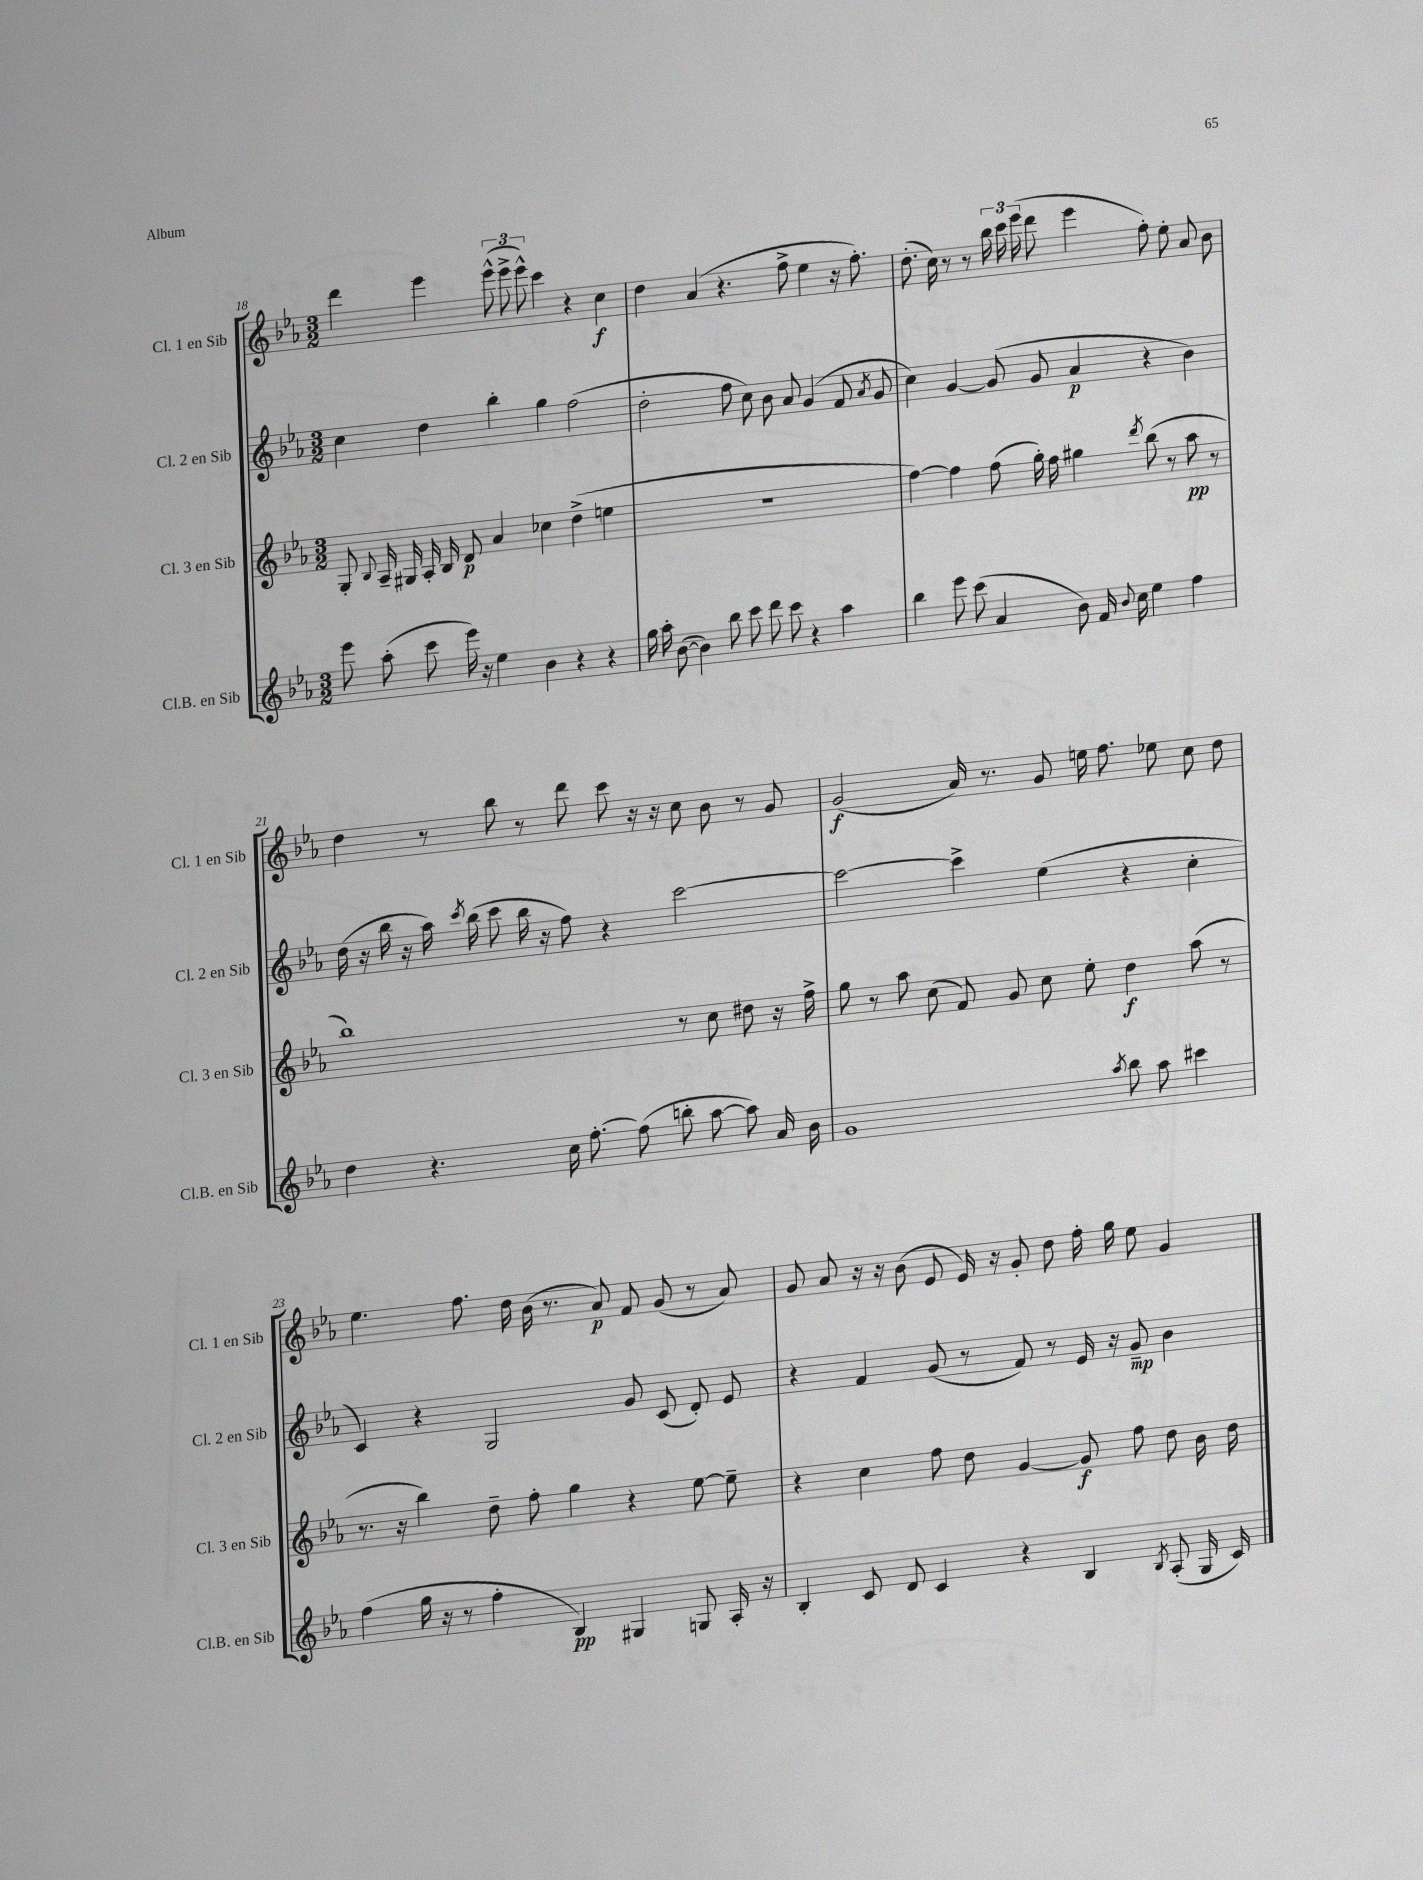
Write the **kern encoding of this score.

**kern	**dynam	**kern	**dynam	**kern	**dynam	**kern	**dynam
*part4	*part4	*part3	*part3	*part2	*part2	*part1	*part1
*staff4	*staff4	*staff3	*staff3	*staff2	*staff2	*staff1	*staff1
*I"Cl.B. en Sib	*	*I"Cl. 3 en Sib	*	*I"Cl. 2 en Sib	*	*I"Cl. 1 en Sib	*
*I'Cl.B. en Sib	*	*I'Cl. 3 en Sib	*	*I'Cl. 2 en Sib	*	*I'Cl. 1 en Sib	*
*clefG2	*	*clefG2	*	*clefG2	*	*clefG2	*
*k[b-e-a-]	*	*k[b-e-a-]	*	*k[b-e-a-]	*	*k[b-e-a-]	*
*M3/2	*	*M3/2	*	*M3/2	*	*M3/2	*
=18	=18	=18	=18	=18	=18	=18	=18
8eee-\	.	8G'/	.	4cc\	.	4ddd\	.
.	.	8qqB-/	.	.	.	.	.
(8aa-'\	.	16A-~/	.	.	.	.	.
.	.	16G#X/	.	.	.	.	.
8ccc\	.	16A-'/	.	4dd\	.	4eee-\	.
.	.	16B-/	.	.	.	.	.
16eee-\)	.	8d/	p	.	.	.	.
16r	.	.	.	.	.	.	.
4ee-\	.	4a-/	.	4bb-'\	.	(12eee-^^\	.
.	.	.	.	.	.	12eee-^\	.
.	.	.	.	.	.	12eee-^^\)	.
4b-\	.	4cc-X\	.	4gg\	.	4ccc\	.
4r	.	(4dd^\	.	(2ff\	.	4r	.
4r	.	4een\	.	.	.	4cc\	f
=19	=19	=19	=19	=19	=19	=19	=19
16gg\	.	1.r	.	2dd'\	.	4dd\	.
16aa-'\	.	.	.	.	.	.	.
([8b-\	.	.	.	.	.	.	.
4b-\])	.	.	.	.	.	(4a-/	.
8bb-\	.	.	.	8ff\	.	4.r	.
8ccc\	.	.	.	8cc\)	.	.	.
8ddd\	.	.	.	8b-\	.	.	.
8ccc\	.	.	.	8a-/	.	8ff^\	.
4r	.	.	.	(4g/	.	4ee-\	.
4aa-\	.	.	.	8f/	.	16r	.
.	.	.	.	.	.	8.ff'\)	.
.	.	.	.	8qa-/	.	.	.
.	.	.	.	8g/	.	.	.
=20	=20	=20	=20	=20	=20	=20	=20
4bb-\	.	[4ff\)	.	4cc\)	.	(8.dd'\	.
.	.	.	.	.	.	16cc\)	.
8eee-\	.	4ff\]	.	[4g/	.	8r	.
(8ccc\	.	.	.	.	.	8r	.
4a-/	.	(8ff\	.	(8g/]	.	24bb-\	.
.	.	.	.	.	.	24ccc\	.
.	.	.	.	.	.	(24eee-\	.
.	.	16gg'\)	.	8g/	.	8ddd\	.
.	.	16ff\	.	.	.	.	.
8b-\)	.	4gg#X\	.	4a-/	p	4eee-\	.
16f/	.	.	.	.	.	.	.
8qqb-/	.	.	.	.	.	.	.
16cc\	.	.	.	.	.	.	.
.	.	8qddd/	.	.	.	.	.
4ee-\	.	(8bb-\	.	4r	.	8ff'\)	.
.	.	8r	.	.	.	8ee-'\	.
4ff\	.	8aa-\	pp	4b-\)	.	8a-/	.
.	.	8r	.	.	.	8b-\	.
!!LO:LB:g=z
=21	=21	=21	=21	=21	=21	=21	=21
4dd\	.	1bb-)	.	(16dd\	.	4dd\	.
.	.	.	.	16r	.	.	.
.	.	.	.	16bb-\	.	.	.
.	.	.	.	16r	.	.	.
4.r	.	.	.	16aa-\)	.	8r	.
.	.	.	.	8qccc/	.	.	.
.	.	.	.	(16bb-\	.	.	.
.	.	.	.	8ccc\	.	8bb-\	.
.	.	.	.	16bb-\	.	8r	.
.	.	.	.	16r	.	.	.
16cc\	.	.	.	8ff\)	.	8ddd\	.
[8.ff'\	.	.	.	.	.	.	.
.	.	.	.	4r	.	8ccc\	.
(8ff\]	.	.	.	.	.	16r	.
.	.	.	.	.	.	16r	.
8bbn'\	.	8r	.	[2ccc\	.	8cc\	.
[8aa-\	.	8cc\	.	.	.	8b-\	.
8aa-\])	.	8dd#X\	.	.	.	8r	.
16a-/	.	16r	.	.	.	8g/	.
16b-\	.	16ff^\	.	.	.	.	.
=22	=22	=22	=22	=22	=22	=22	=22
1g	.	8gg\	.	2ccc\_	.	(2g/	f
.	.	8r	.	.	.	.	.
.	.	8aa-\	.	.	.	.	.
.	.	(8cc\	.	.	.	.	.
.	.	8f/)	.	4ccc^\]	.	16a-/)	.
.	.	.	.	.	.	8.r	.
.	.	8g/	.	.	.	.	.
.	.	8cc\	.	(4ee-\	.	8g/	.
.	.	8ee-'\	.	.	.	16een\	.
.	.	.	.	.	.	8.ff\	.
8qaa-/	.	.	.	.	.	.	.
8bb-\	.	4dd\	f	4r	.	.	.
8aa-\	.	.	.	.	.	8ee-X\	.
4ccc#X\	.	(8aa-\	.	4cc'\	.	8cc\	.
.	.	8r	.	.	.	8dd\	.
!!LO:LB:g=z
=23	=23	=23	=23	=23	=23	=23	=23
(4ff\	.	8.r	.	4c/)	.	4.ee-\	.
.	.	16r	.	.	.	.	.
16gg\	.	4bb-\)	.	4r	.	.	.
16r	.	.	.	.	.	.	.
8r	.	.	.	.	.	8.ff\	.
4ff'\	.	8dd~\	.	2G/	.	.	.
.	.	.	.	.	.	16dd\	.
.	.	8ff'\	.	.	.	(16b-\	.
.	.	.	.	.	.	8.r	.
4B-/)	pp	4gg\	.	.	.	.	.
.	.	.	.	.	.	8a-/)	p
4G#X/	.	4r	.	8g/	.	8f/	.
.	.	.	.	(8c/	.	(8g/	.
8Gn/	.	[8ee-\	.	8d'/)	.	8r	.
16A-'/	.	8ee-~\]	.	8e-/	.	8a-/)	.
16r	.	.	.	.	.	.	.
=24	=24	=24	=24	=24	=24	=24	=24
4B-'/	.	4r	.	4r	.	8g/	.
.	.	.	.	.	.	8a-/	.
8c/	.	4cc\	.	4f/	.	16r	.
.	.	.	.	.	.	16r	.
8d/	.	.	.	.	.	(8b-\	.
4c/	.	8ff\	.	(8g/	.	8e-/	.
.	.	8dd\	.	8r	.	16e-/)	.
.	.	.	.	.	.	16r	.
4r	.	[4g/	.	8f/)	.	8g'/	.
.	.	.	.	8r	.	8dd\	.
4B-/	.	8g/]	f	16e-/	.	16ff'\	.
.	.	.	.	16r	.	16gg\	.
.	.	8ff\	.	8g~/	mp	8ee-\	.
8qB-/	.	.	.	.	.	.	.
(8A-'/	.	8dd\	.	4b-\	.	4g/	.
16G/	.	16b-\	.	.	.	.	.
16c/)	.	16dd\	.	.	.	.	.
==	==	==	==	==	==	==	==
*-	*-	*-	*-	*-	*-	*-	*-
